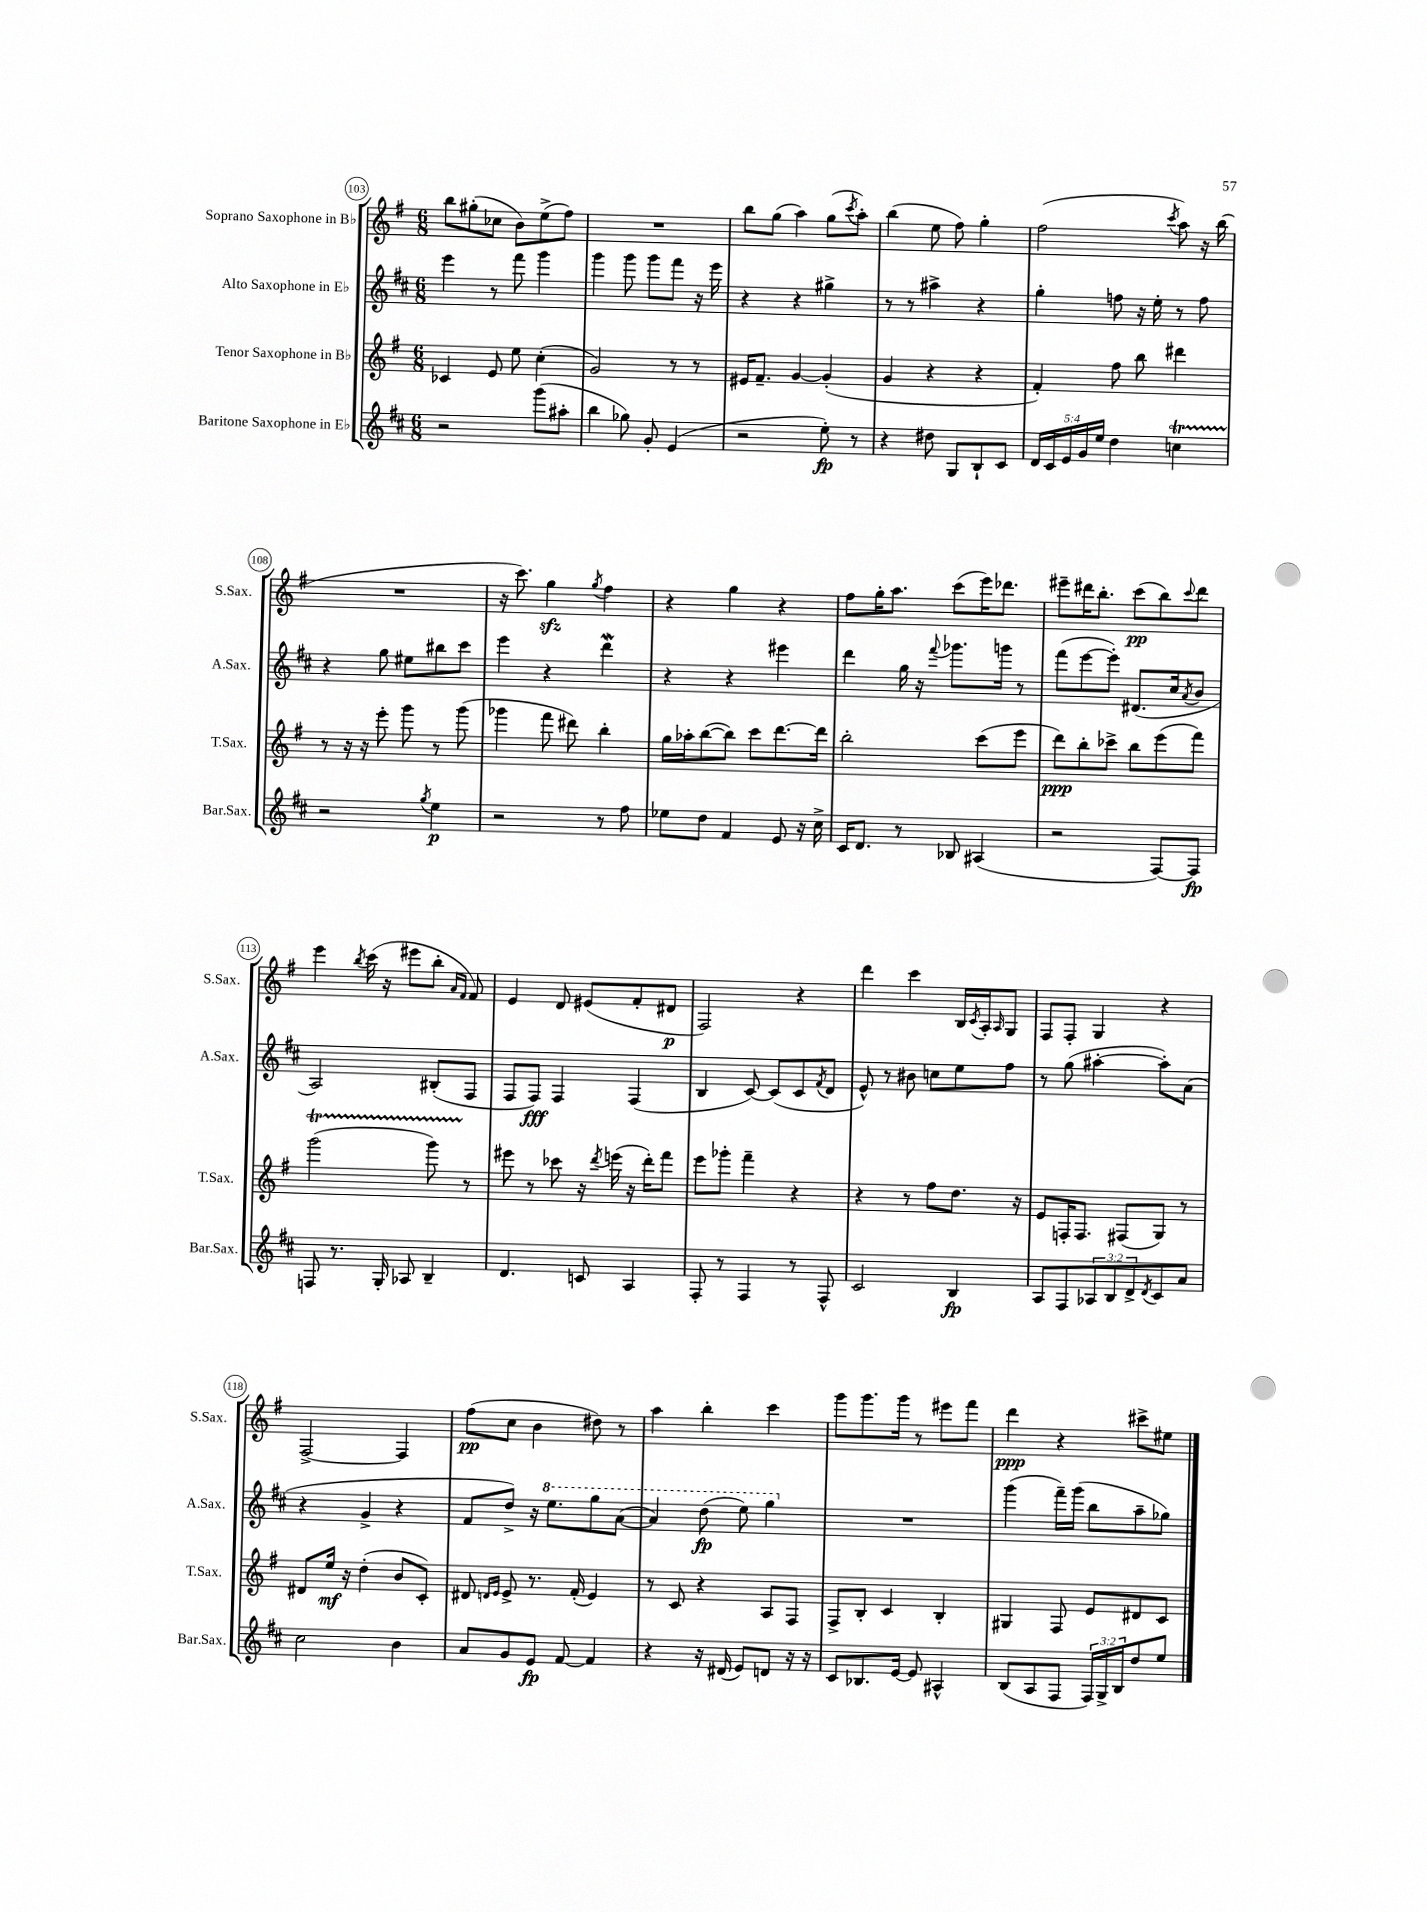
<<
\new StaffGroup <<
\new Staff = "s0" \with { instrumentName = "Soprano Saxophone in Bb" shortInstrumentName = "S.Sax." } {
    \clef treble \key g \major \numericTimeSignature \time 6/8
    b''8 gis''8-.( ces''8 b'8) e''8->( fis''8) |
    R2. |
    b''8 g''8( a''4) g''8( \acciaccatura { c'''8 } a''8-.) |
    b''4( e''8 fis''8) g''4-. |
    fis''2( \acciaccatura { c'''8 } a''8) r16 b''16( |
    R2. |
    r16 c'''8.) g''4\sfz \acciaccatura { g''8 } fis''4 |
    r4 g''4 r4 |
    fis''8 g''16-. a''8. c'''8( e'''16) des'''8. |
    eis'''8-- dis'''16 b''8.-. c'''8\pp( b''8) \appoggiatura { c'''8 } dis'''8 |
    e'''4 \acciaccatura { b''8 } c'''16( r16 eis'''8 b''8-. \grace { a'16 fis'16 } fis'8) |
    e'4 d'8 eis'8( fis'8-. dis'8\p |
    fis2) r4 |
    d'''4 c'''4 b16 \acciaccatura { c'8 } a16-. \grace { a16 } g8 |
    fis8 fis8-. g4 r4 |
    fis2~-> fis4 |
    fis''8\pp( c''8 b'4 dis''8) r8 |
    a''4 b''4-. c'''4 |
    g'''8 g'''8. g'''16 r8 eis'''8 fis'''8 |
    d'''4\ppp r4 cis'''8-> eis''8 \bar "|." |
}
\new Staff = "s1" \with { instrumentName = "Alto Saxophone in Eb" shortInstrumentName = "A.Sax." } {
    \clef treble \key d \major \numericTimeSignature \time 6/8
    e'''4 r8 fis'''8 g'''4 |
    g'''4 g'''8 g'''8 fis'''8 r16 e'''16 |
    r4 r4 gis''4-> |
    r8 r8 ais''4-> r4 |
    g''4-. f''8 r16 e''16-. r8 f''8 |
    r4 g''8 eis''8 bis''8 cis'''8 |
    e'''4 r4 d'''4\mordent |
    r4 r4 eis'''4 |
    d'''4 g''16 r16 \appoggiatura { fis'''8 } ges'''8. g'''16 r8 |
    fis'''8( e'''8~ e'''8-.) dis'8.( cis''16 \acciaccatura { a'8 } b'8 |
    a2) bis8-.( fis8 |
    fis8 fis8\fff) fis4 fis4( |
    b4 cis'8~) cis'8( cis'8 \acciaccatura { fis'8 } d'8 |
    e'8-^) r8 bis'8 c''8 e''8 fis''8 |
    r8 g''8( ais''4~-. ais''8-.) a'8( |
    r4 g'4-> r4 |
    fis'8 d''8->) r16 \ottava #1 e'''8. g'''8 a''8~( |
    a''4) d'''8\fp( e'''8) g'''4 \ottava #0 |
    R2. |
    g'''4( fis'''16--) g'''16( b''8 a''8-- ges''8) \bar "|." |
}
\new Staff = "s2" \with { instrumentName = "Tenor Saxophone in Bb" shortInstrumentName = "T.Sax." } {
    \clef treble \key g \major \numericTimeSignature \time 6/8
    ces'4 e'8 e''8 c''4-.( |
    g'2) r8 r8 |
    eis'16 fis'8.-- g'4~ g'4-.( |
    g'4 r4 r4 |
    fis'4-.) fis''8 b''8 dis'''4 |
    r8 r16 r16 e'''8-. g'''8 r8 g'''8( |
    ges'''4 fis'''8 dis'''8) b''4-. |
    g''16 aes''16-. b''8~( b''8) c'''8 d'''8.~ d'''16 |
    b''2-. c'''8( e'''8 |
    d'''8\ppp) b''8-. ces'''8-> b''8 e'''8( fis'''8) |
    g'''2\startTrillSpan( g'''8) r8\stopTrillSpan |
    eis'''8 r8 ces'''8 r16 \acciaccatura { d'''8 } e'''16( r16 d'''16-.) fis'''8 |
    e'''8 ges'''8-. fis'''4-- r4 |
    r4 r8 fis''8 d''8. r16 |
    e'8 f16-. f8. fis8( g8) r8 |
    dis'8 e''16\mf r16 d''4-.( b'8 c'8-.) |
    dis'8 \grace { d'16 e'16 } e'8-> r8. fis'16-.( e'4) |
    r8 c'8 r4 a8 fis8 |
    fis8-> b8-. c'4 b4-. |
    gis4 fis8 e'8 dis'8 c'8 \bar "|." |
}
\new Staff = "s3" \with { instrumentName = "Baritone Saxophone in Eb" shortInstrumentName = "Bar.Sax." } {
    \clef treble \key d \major \numericTimeSignature \time 6/8 \override Staff.TupletNumber.text = #tuplet-number::calc-fraction-text
    r2 g'''8( ais''8-. |
    b''4 ges''8) g'8-. e'4( |
    r2 e''8-.\fp) r8 |
    r4 dis''8 g8 b8-! cis'8 |
    \tuplet 5/4 { d'16 cis'16 e'16 g'16 e''16 } d''4 c''4\startTrillSpan |
    r2\stopTrillSpan \acciaccatura { g''8 } e''4\p |
    r2 r8 fis''8 |
    ees''8 d''8 fis'4 e'8 r16 cis''16-> |
    cis'16 d'8. r8 bes8 ais4( |
    r2 fis8~) fis8\fp |
    f8 r8. g16-. aes8 b4-- |
    d'4. c'8 a4 |
    fis8-. r8 fis4 r8 fis8-^ |
    cis'2 b4\fp |
    a8 fis8 \tuplet 3/2 { aes8 b8 d'8-> } \acciaccatura { d'8 } cis'8 a'8 |
    cis''2 b'4 |
    a'8 g'8 e'8\fp fis'8~ fis'4 |
    r4 r16 dis'16( e'8) d'8 r16 r16 |
    cis'8 bes8. e'16~ e'8 ais4-^ |
    b8( a8 fis8 \tuplet 3/2 { fis16) g16-> b16 } d''8 e''8 \bar "|." |
}
>>
>>
\layout { \context { \Score currentBarNumber = #103 \override BarNumber.stencil = #(make-stencil-circler 0.1 0.3 ly:text-interface::print) } }
